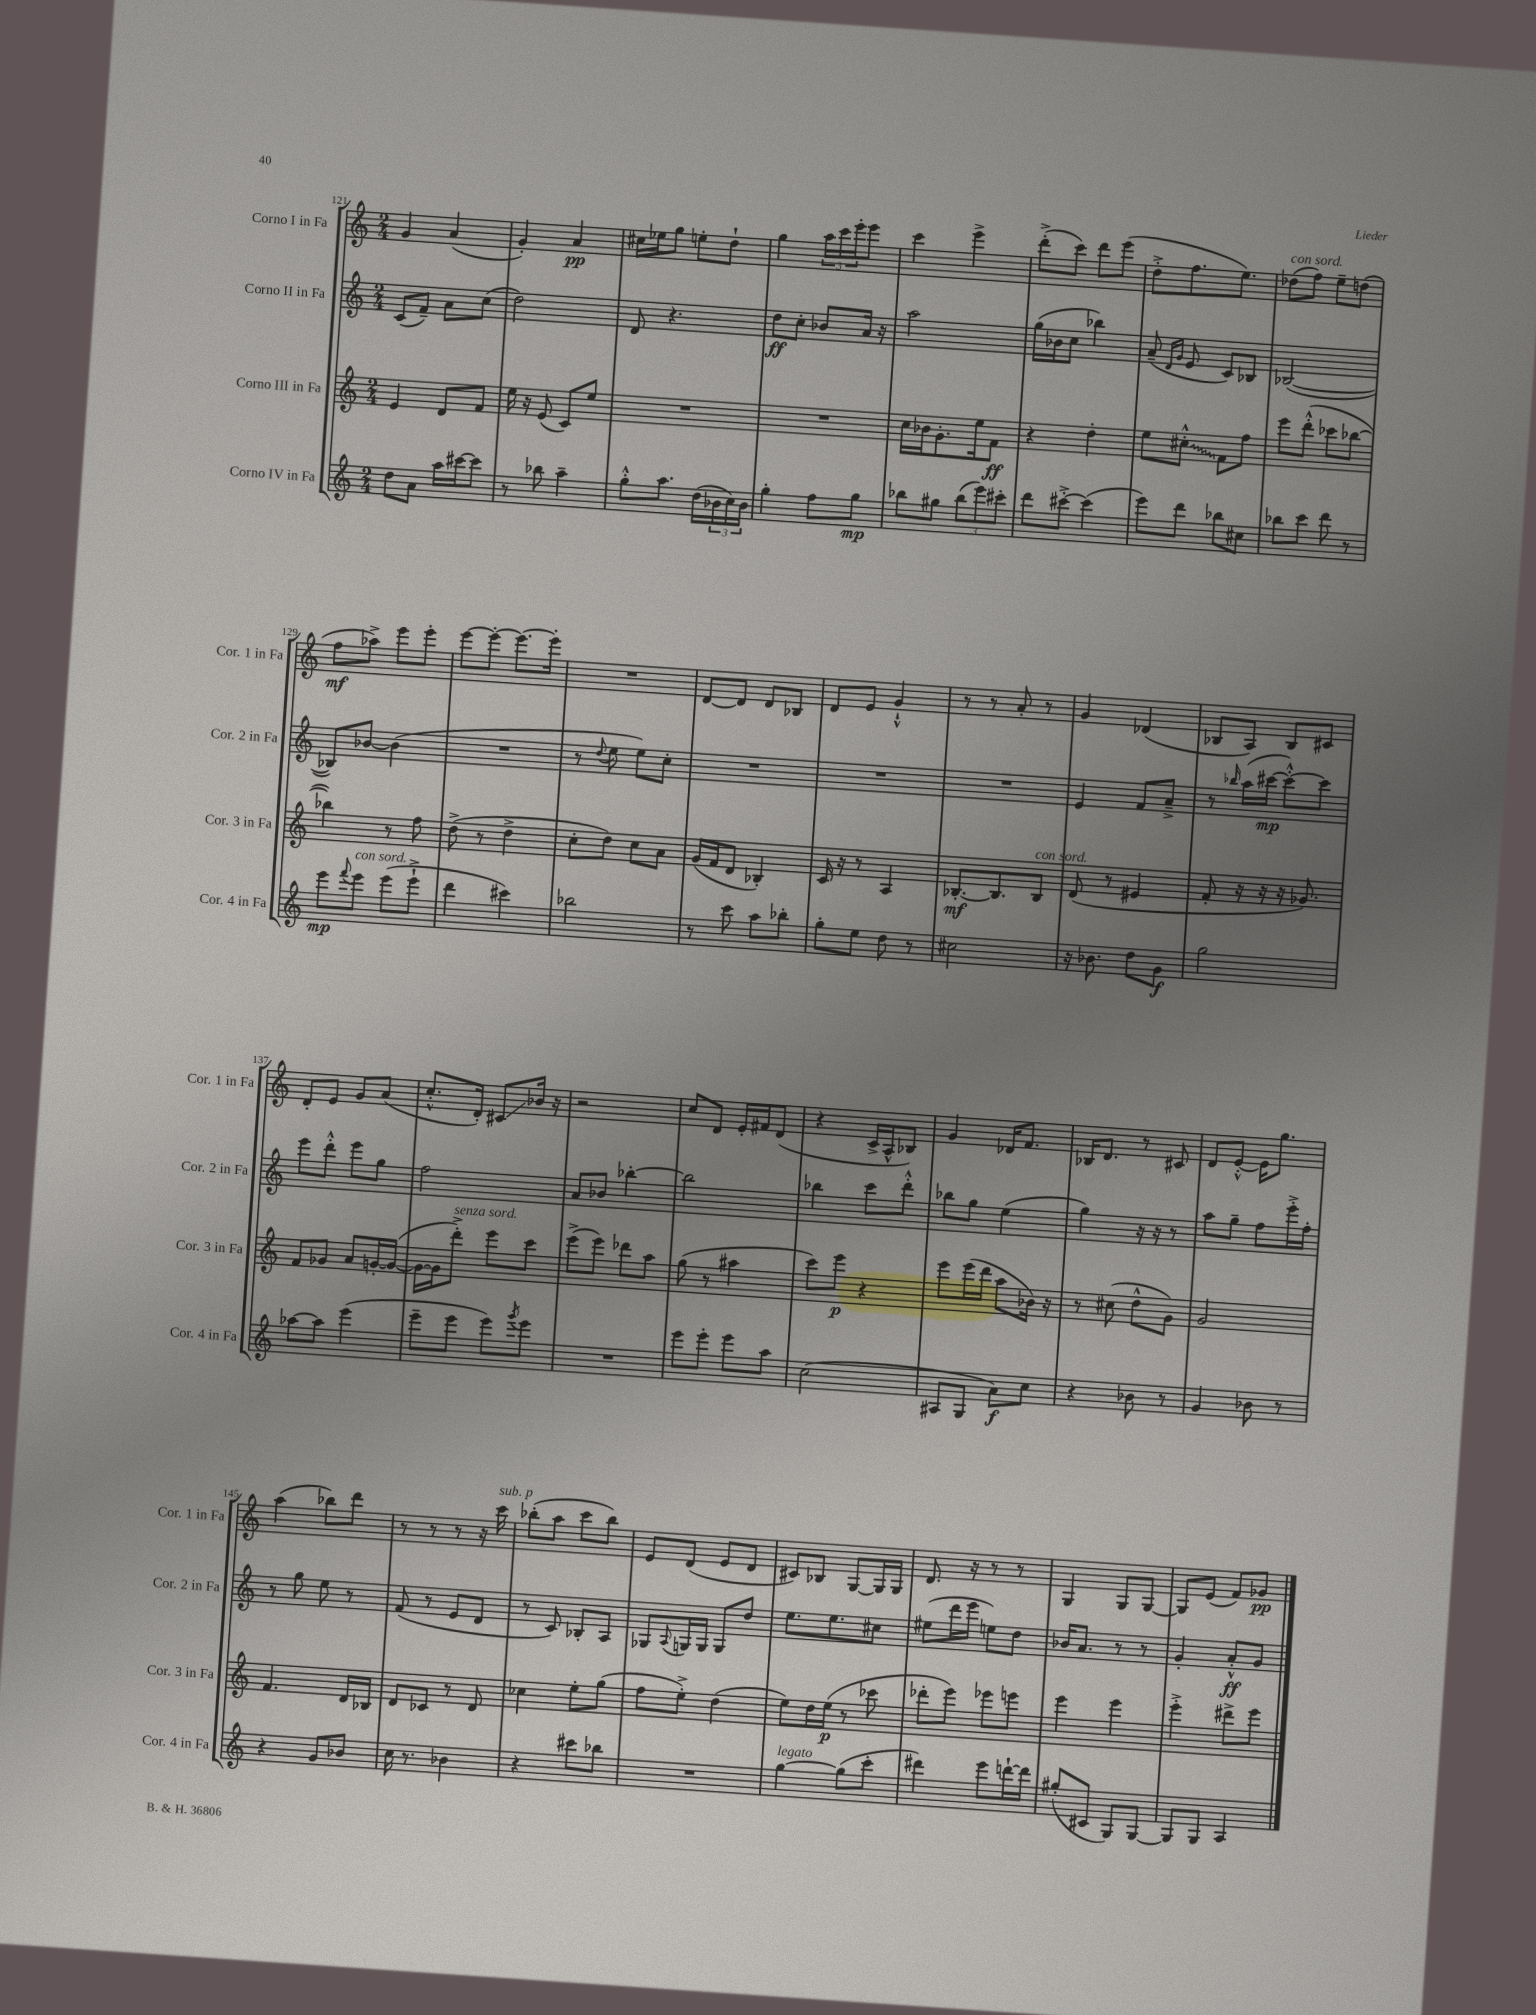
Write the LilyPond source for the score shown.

<<
\new StaffGroup <<
\new Staff = "s0" \with { instrumentName = "Corno I in Fa" shortInstrumentName = "Cor. 1 in Fa" } {
    \clef treble \key c \major \numericTimeSignature \time 2/4
    g'4 a'4( |
    g'4-.) a'4\pp |
    cis''16 ees''16 g''8 e''8-. d''8-! |
    g''4 \tuplet 3/2 { a''16 c'''16 e'''16-. } e'''8 |
    c'''4 e'''4-> |
    d'''8-.->( c'''8) d'''8 e'''8( |
    d''8-.-> f''8. e''8.) |
    des''8^\markup { \italic "con sord." }( f''8) e''8-- d''8( |
    f''8\mf aes''8->) e'''8 e'''8-. |
    e'''8~ e'''8~-. e'''8.~ e'''16-. |
    R2 |
    d'8~ d'8 d'8 bes8 |
    d'8 e'8 g'4-!-^ |
    r8 r8 a'8-. r8 |
    g'4 des'4( |
    bes8 a8) bes8 cis'8 |
    d'8-. e'8 g'8 a'8( |
    c''8.-.-^ d'16-.) cis'8\glissando bes'16 r16 |
    r2 |
    c''8 d'8 e'16-. fis'16 d'8( |
    r4 c'16-> a16-^ bes8) |
    g'4 des'16 f'8. |
    bes16 d'8. r8 cis'8 |
    d'8 e'8~-.-^ e'16 g''8. |
    a''4( bes''8) d'''8 |
    r8 r8 r8 r16 c'''16^\markup { \italic "sub. p" } |
    bes''8-.( a''8 c'''8 bes''8) |
    e'8 d'8( e'8 d'8 |
    cis'8) bes8 g8~ g16 g16 |
    d'8. r16 r8 r8 |
    g4 g8 g8~ |
    g8 e'8( f'8) ges'8\pp \bar "|." |
}
\new Staff = "s1" \with { instrumentName = "Corno II in Fa" shortInstrumentName = "Cor. 2 in Fa" } {
    \clef treble \key c \major \numericTimeSignature \time 2/4
    c'8( f'8--) a'8 c''8( |
    d''2) |
    d'8 r4. |
    d''8\ff c''8-. bes'8 a'16 r16 |
    a''2 |
    g''16( bes'16 c''8 bes''4) |
    a'8--( \grace { d'16 g'16 } e'8 c'8) bes8 |
    bes2~( |
    bes8) bes'8~ bes'4( |
    R2 |
    r8 \appoggiatura { d''8 } e''8 e''8) c''8-. |
    R2 |
    R2 |
    R2 |
    e'4 f'8 a'8---> |
    r8 \grace { bes''16 } a''16( cis'''16~\mp cis'''8~-.-^) cis'''8 |
    e'''8 d'''8-.-^ e'''8 g''8 |
    f''2 |
    a'8 bes'8 bes''4~-. |
    bes''2 |
    bes''4 c'''8 d'''8-.-^ |
    bes''8 g''8 e''4( |
    g''4) r16 r16 r8 |
    a''8 g''8-- f''8 e'''16-.-> f''16-. |
    r8 g''8 e''8 r8 |
    f'8( r8 e'8 d'8 |
    r8 c'8) bes8-. a8 |
    ges8 \appoggiatura { a8 } g16 g16 g8 d''8 |
    e''8. e''8. cis''8 |
    eis''8( d'''16 e'''16 e''8) d''8 |
    bes'16 a'8. r8 r8 |
    g'4-. a'8-.-^\ff g'8 \bar "|." |
}
\new Staff = "s2" \with { instrumentName = "Corno III in Fa" shortInstrumentName = "Cor. 3 in Fa" } {
    \clef treble \key c \major \numericTimeSignature \time 2/4
    e'4 d'8 f'8 |
    e''16 r16 e'8( c'8) e''8 |
    R2 |
    R2 |
    c''16 bes'16 g'8.-. e''16 f'8\ff |
    r4 d''4-. |
    e''8 \once \override Glissando.style = #'zigzag cis''8-.-^\glissando f'8 f''8 |
    e'''8 d'''8-.-^( ces'''8 bes''8~ |
    bes''4) r8 f''8 |
    d''8->( r8 d''4-> |
    c''8-. d''8) c''8 a'8 |
    g'16( f'16 d'8 bes4-.) |
    c'16 r16 r8 a4 |
    bes8.~-.\mf bes8. bes8^\markup { \italic "con sord." } |
    d'8( r8 eis'4 |
    f'8-. r16 r16 r16 ges'8.) |
    f'8 ges'8 a'8 g'16~-. g'16~( |
    g'16~ g'16 d'''8-.->^\markup { \italic "senza sord." }) e'''8 c'''8 |
    e'''8->( e'''8) des'''8 a''8 |
    g''8( r8 ais''4 |
    c'''8) e'''8\p r4 |
    e'''8 e'''16( d'''16 a''8 bes'16) r16 |
    r8 cis''8( d''8-^ g'8) |
    g'2 |
    f'4. d'16 bes16 |
    d'8 ces'8 r8 d'8 |
    ces''4 e''8-. g''8( |
    f''8 e''8-.->) d''4( |
    e''8) d''16 e''16\p( r8 ces'''8 |
    des'''8-. e'''8) ees'''8 e'''8 |
    e'''4 e'''4 |
    e'''4-.-> dis'''8-> e'''8 \bar "|." |
}
\new Staff = "s3" \with { instrumentName = "Corno IV in Fa" shortInstrumentName = "Cor. 4 in Fa" } {
    \clef treble \key c \major \numericTimeSignature \time 2/4
    d''8 a'8 a''16 cis'''16~ cis'''8 |
    r8 bes''8 a''4-- |
    g''8-.-^ a''8. d''16( \tuplet 3/2 { bes'16 c''16) bes'16 } |
    g''4-. f''8 g''8\mp |
    bes''8 gis''8 \tuplet 3/2 { bes''8( e'''8) cis'''8-. } |
    d'''8 cis'''8~-.-> cis'''4( |
    e'''8) d'''8 bes''8 cis''8 |
    bes''8 c'''8 d'''8 r8 |
    e'''8\mp \appoggiatura { f'''8 } e'''8^\markup { \italic "con sord." } e'''8( e'''8-!-> |
    d'''4 cis'''4) |
    bes''2 |
    r8 c'''8 a''8 bes''8-. |
    g''8-. e''8 d''8 r8 |
    cis''2 |
    r16 bes'8. d''8 g'8\f |
    g''2 |
    aes''8~ aes''8 e'''4( |
    e'''8-- e'''8 e'''8) \acciaccatura { g'''8 } e'''8 |
    R2 |
    e'''8 e'''8-. e'''8 a''8 |
    c''2( |
    ais8 g8 a'8\f) c''8 |
    r4 bes'8 r8 |
    g'4 bes'8 r8 |
    r4 g'8 bes'8 |
    c''16 r8. bes'4 |
    r4 cis'''8 bes''8 |
    R2 |
    g''4~^\markup { \italic "legato" } g''8( c'''8-. |
    dis'''4) e'''8 d'''16~-! d'''16 |
    gis''8-.( cis'8 g8) g8~ |
    g8 g8 a4 \bar "|." |
}
>>
>>
\layout { \context { \Score currentBarNumber = #121 } }
